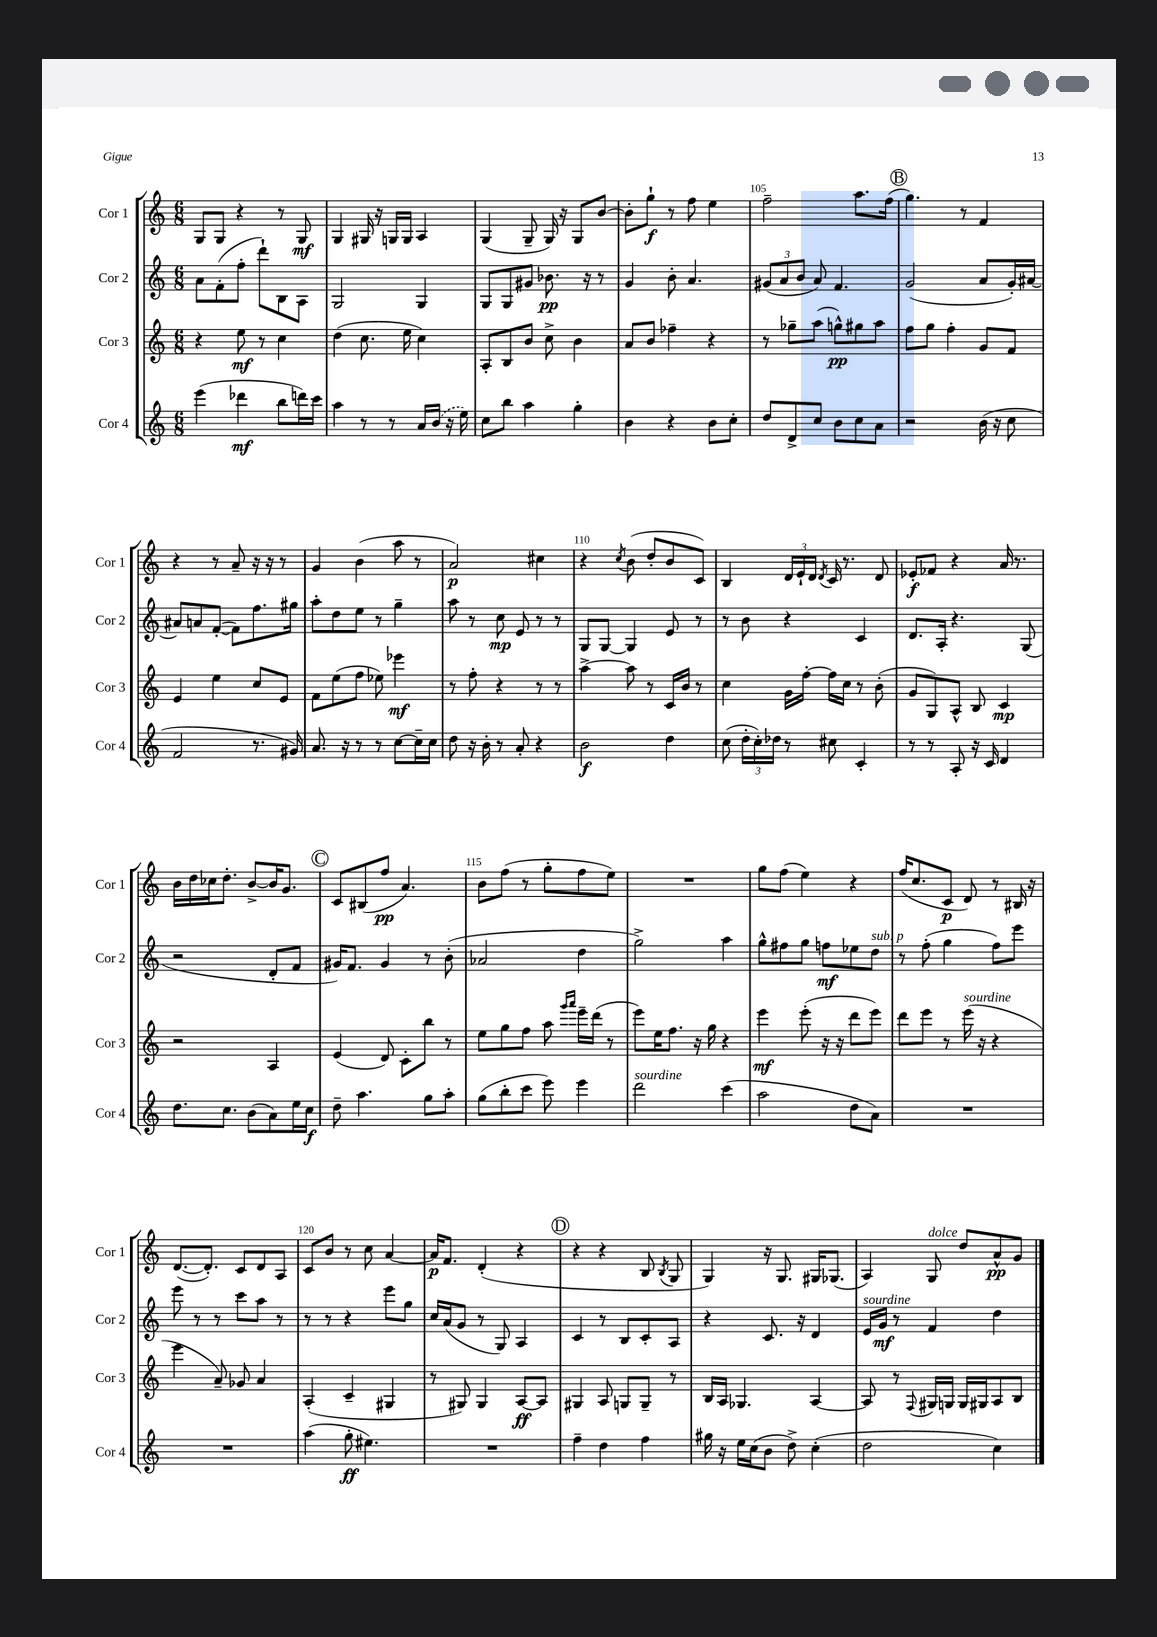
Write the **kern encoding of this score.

**kern	**kern	**kern	**kern
*staff4	*staff3	*staff2	*staff1
*clefG2	*clefG2	*clefG2	*clefG2
*k[]	*k[]	*k[]	*k[]
*M6/8	*M6/8	*M6/8	*M6/8
(4eee	4r	8a	8G
.	.	(8f'	8G
4ddd-	8ee	8ff'	4r
.	8r	8ddd`)	.
8bb	4cc	8B	8r
16ddd)	.	8A	8G
16ccc	.	.	.
=	=	=	=
4aa	(4dd	2G	4G
8r	8.cc	.	16G#
.	.	.	16r
8r	.	.	16G
.	16ee	.	16G
16a	4cc)	4G	4A
(16b	.	.	.
16r	.	.	.
16ee)	.	.	.
=	=	=	=
8cc	8A'	8G	(4G
8bb	8B	8G	.
4aa	8b	8g#	8G~
.	8cc^	8.b-	16G)
.	.	.	16r
4gg'	4b	.	8G
.	.	16r	.
.	.	8r	[8b
=	=	=	=
4b	8a	4g	8b']
.	8b	.	8gg`
4r	4ff-~	8b'	8r
.	.	4.a	8ff
8b	4r	.	4ee
8cc'	.	.	.
=	=	=	=
8dd	8r	(12g#	2ff~
.	.	12a	.
8d^	8gg-~	.	.
.	.	12b	.
8cc	(8aa	8a)	.
8b	8gg^^)	4.f	.
8cc	8gg#	.	8.aa
8a	8aa	.	.
.	.	.	(16ff
=	=	=	=
2r	8ff	(2g	4.gg)
.	8gg	.	.
.	4ff'	.	.
.	.	.	8r
(16b	8g	8a	4f
16r	.	.	.
8cc	8f	16g')	.
.	.	[16a#	.
=	=	=	=
2f	4e	8a#]	4r
.	.	8a	.
.	4ee	([8f'	8r
.	.	8f])	8a~
8.r	8cc	8.ff	16r
.	.	.	16r
.	8e	.	8r
16g#)	.	16gg#	.
=	=	=	=
8.a	8f	8aa'	4g
.	(8ee	8dd	.
16r	.	.	.
8r	8ff	8ee	(4b
8r	8ee-)	8r	.
[8cc	4eee-	4gg~	8aa
16cc~]	.	.	8r
16cc	.	.	.
=	=	=	=
8dd	8r	8aa	2a)
16r	8ff'	8r	.
16b'	.	.	.
8r	4r	8cc	.
8a'	.	8e	.
4r	8r	8r	4cc#
.	8r	8r	.
=	=	=	=
2b	[4aa^	8G	4r
.	.	[8G	.
.	.	.	8qcc
.	8aa]	4G]	(8b
.	8r	.	8dd'
4dd	16c	8e	8b
.	16b	.	.
.	8r	8r	8c)
=	=	=	=
(8cc	4cc	8r	4B
24dd'	.	8b	.
24cc')	.	.	.
24dd-	.	.	.
8r	16g	4r	24d
.	.	.	24e`
.	[16ff'	.	.
.	.	.	24d
.	.	.	8qd
8cc#	16ff]	.	16c
.	16cc	.	8.r
4c'	8r	4c	.
.	(8b'	.	8d
=	=	=	=
8r	8g	8.d	8e-'
8r	8G)	.	8f-
.	.	16A'	.
8A'	8A^^	4.r	4r
16r	8B	.	.
16c	.	.	.
4d	4c	.	16a
.	.	.	8.r
.	.	(8G	.
=	=	=	=
8.dd	2r	2r	16b
.	.	.	16dd
.	.	.	16cc-
8.cc	.	.	8.dd'
(8b	.	.	[8b^
8a)	4A	8d'	16b]
.	.	.	8.g
16ee	.	8f	.
16cc	.	.	.
=	=	=	=
8dd~	(4e	16g#)	8c
.	.	8.f	.
4.aa	.	.	(8B#
.	8d)	4g#	8ff
.	8c'	.	4.a)
8gg	8bb	8r	.
8aa'	8r	(8b'	.
=	=	=	=
(8gg	8ee	2a-	8b
8bb'	8gg	.	(8ff
8ccc	8ff	.	8r
8eee)	8aa	.	8gg'
.	16qqggg	.	.
.	16qqaaa	.	.
4eee	16eee~	4dd	8ff
.	(16ddd	.	.
.	8r	.	8ee)
=	=	=	=
2ddd	8eee)	2gg^)	2.r
.	16ee	.	.
.	8.ff	.	.
.	16r	.	.
.	16gg	.	.
(4ccc	4r	4aa	.
=	=	=	=
2aa	4eee	8gg^^	8gg
.	.	8ff#	(8ff
.	(8eee'	8gg	4ee)
.	16r	8ff	.
.	16r	.	.
8dd	8ddd	8ee-	4r
8a)	8eee)	8dd	.
=	=	=	=
2.r	8ddd	8r	(16ff
.	.	.	8.cc
.	8eee	(8ff'	.
.	8r	4gg	8c
.	(16eee	.	8d)
.	16r	.	.
.	4r	8ff)	8r
.	.	8eee	16B#
.	.	.	16r
=	=	=	=
2.r	4eee	8eee	([8.d
.	.	8r	.
.	.	.	8.d'])
.	8a~)	8r	.
.	8g-	8ccc	8c
.	4a	8aa	8d
.	.	8r	8A
=	=	=	=
(4aa	(4A'	8r	8c
.	.	8r	8b
8gg'	4c~	4r	8r
4.ee#)	.	.	8cc
.	4G#	8eee	[4a
.	.	8gg	.
=	=	=	=
2.r	8r	16cc	16a]
.	.	(16a	8.f
.	8G#)	8g	.
.	4G#	8r	(4d'
.	.	8G)	.
.	[8A	4A	4r
.	8A]	.	.
=	=	=	=
4ff~	4G#	4c	4r
4dd	8A	8r	4r
.	8G	8B	.
4ff	8G~	8c'	8B
.	.	.	8qB
.	8r	8A	8G
=	=	=	=
16gg#	16B	4r	4G)
16r	16A	.	.
16ee	4.G-	.	.
(16cc	.	.	.
8b	.	8.c	16r
.	.	.	8.G
8dd^)	.	.	.
.	.	16r	.
(4cc'	[4A	4d	16G#
.	.	.	(8.G-
=	=	=	=
2dd	8A]	16e	4A)
.	.	16g	.
.	8r	8r	.
.	8qqF	.	.
.	16G#	4f	8G
.	16G	.	.
.	16G	.	8dd
.	16G#	.	.
4cc)	8A	4dd	8a^^
.	8B	.	8g
==	==	==	==
*-	*-	*-	*-
